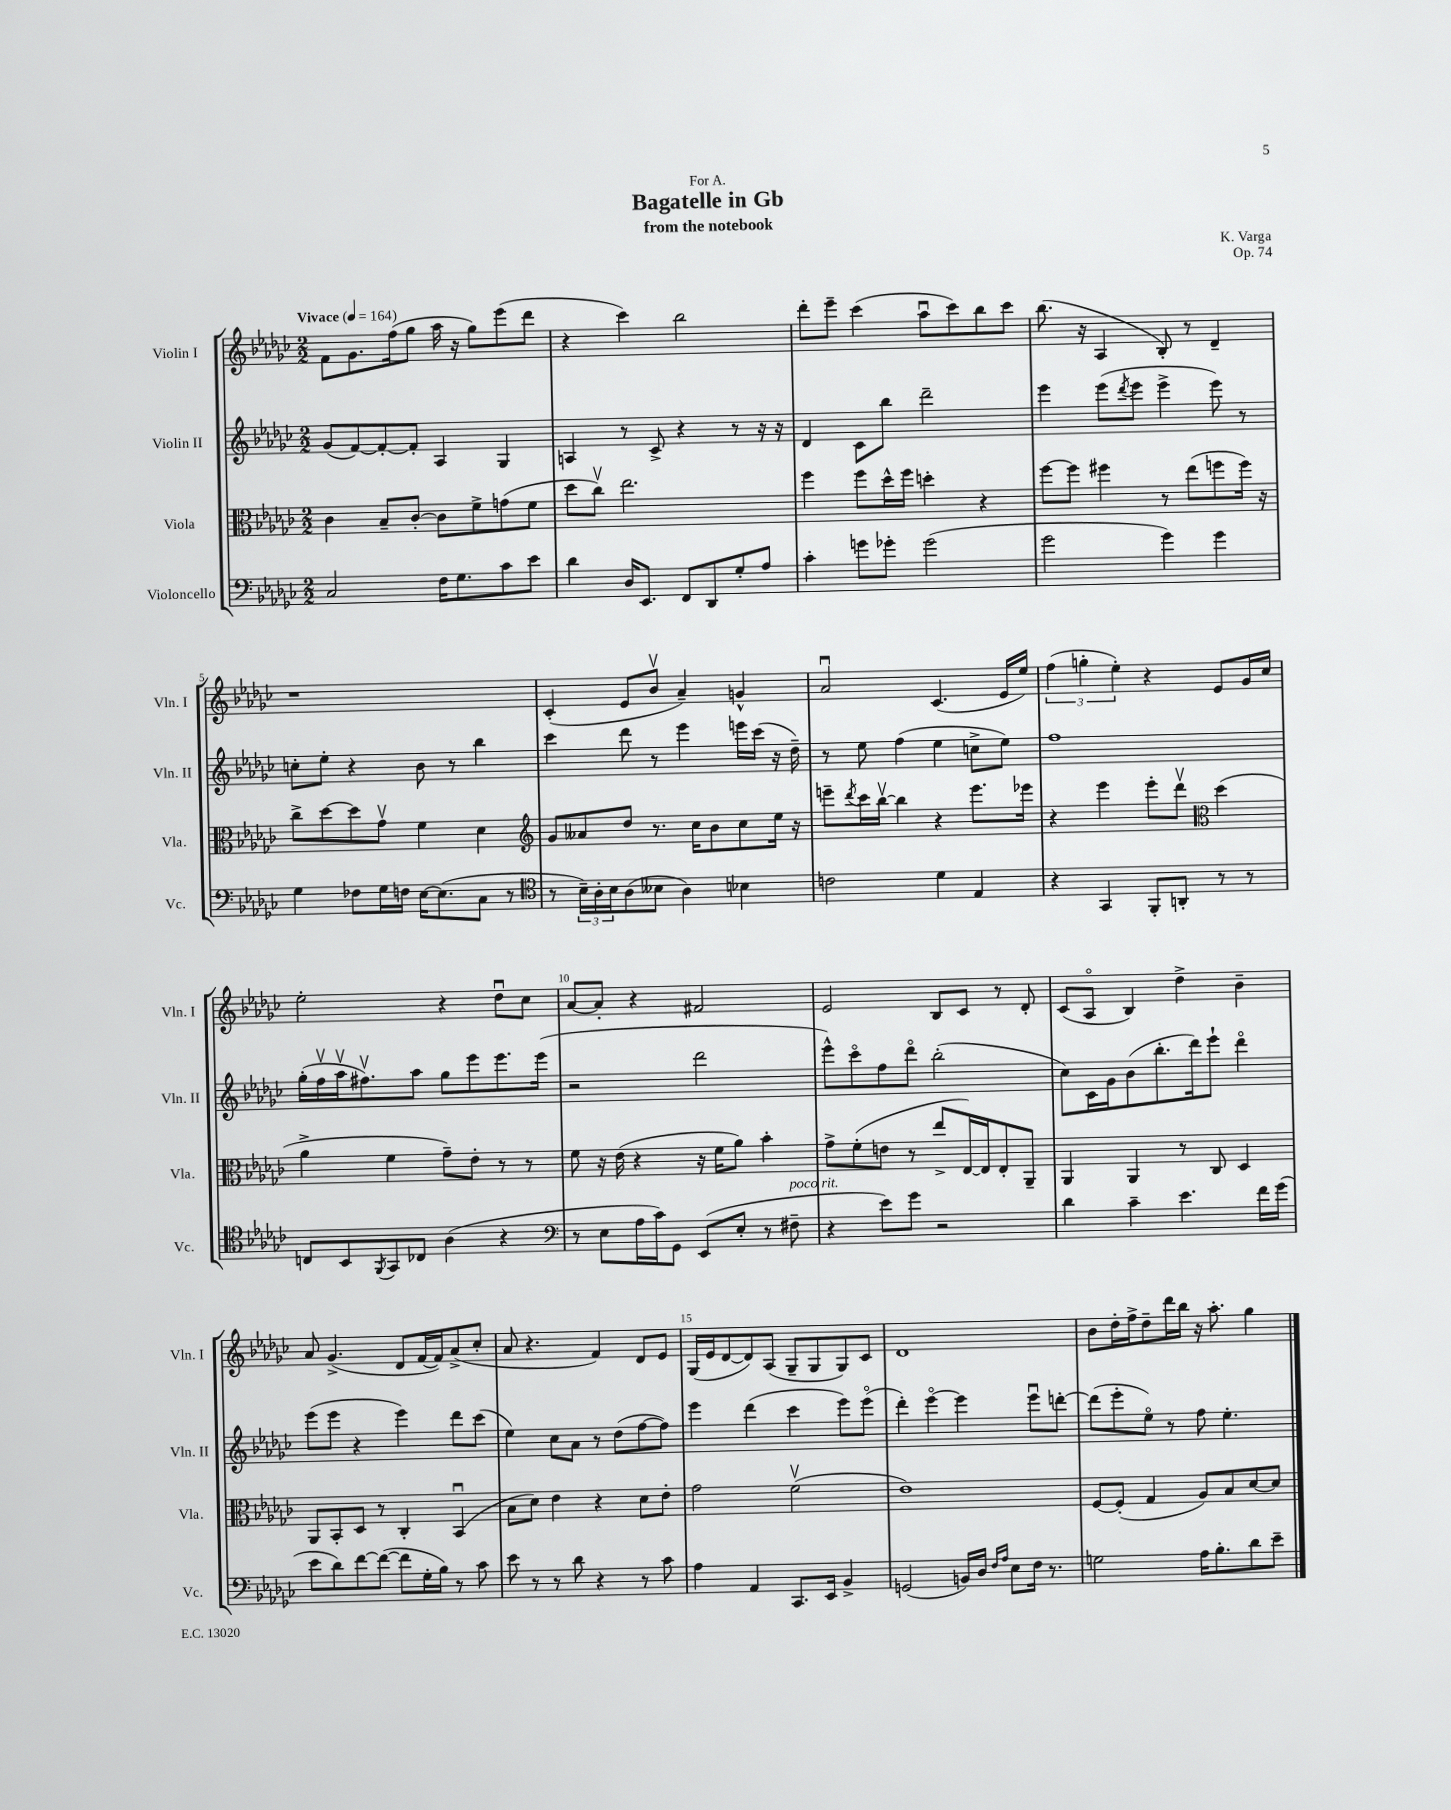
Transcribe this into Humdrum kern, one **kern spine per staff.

**kern	**kern	**kern	**kern
*staff4	*staff3	*staff2	*staff1
*clefF4	*clefC3	*clefG2	*clefG2
*k[b-e-a-d-g-c-]	*k[b-e-a-d-g-c-]	*k[b-e-a-d-g-c-]	*k[b-e-a-d-g-c-]
*M2/2	*M2/2	*M2/2	*M2/2
*MM164	*MM164	*MM164	*MM164
2C-	4c-	(8g-	8f
.	.	[8f)	8.g-
.	8B-~	8f'_	.
.	.	.	(16ff
.	[8c-'	8f']	8gg-
16F	8c-]	4A-	16aa-
8.G-	.	.	16r
.	8f^	.	8gg-)
8c-	(8g	4G-	(8eee-
8e-	8f	.	8ddd-
=	=	=	=
4d-	8dd-	4A	4r
.	8cc-v)	.	.
16D-	2.ee-	8r	4ccc-)
8.EE-	.	.	.
.	.	8c-^	.
8FF	.	4r	2bb-
8DD-	.	.	.
8G-'	.	8r	.
8A-	.	16r	.
.	.	16r	.
=	=	=	=
4c-'	4ff	4d-	8ddd-'
.	.	.	8eee-~
8g	8ff	8c-	(4ccc-
8g-'	16dd-^^	8bb-	.
.	16ff	.	.
(2g-	4dd'	2ddd-~	8aa-u
.	.	.	8ccc-)
.	4r	.	8bb-
.	.	.	8ccc-
=	=	=	=
2g-	[8ff	4eee-	(8.bb-
.	8ff]	.	.
.	.	.	16r
.	4ff#	(8eee-	4A-
.	.	8qddd-	.
.	.	8eee-	.
4g-)	8r	4eee-^	8B-')
.	(8ee-	.	8r
4g-	8ff	8eee-)	4d-~
.	16ff)	8r	.
.	16r	.	.
=	=	=	=
4G-	8cc-^	8cc'	1r
.	[8dd-	8ee-'	.
8F-	8dd-]	4r	.
16G-	8g-v	.	.
16F	.	.	.
[16E-	4f	8b-	.
(8.E-]	.	.	.
.	.	8r	.
8C-	4d-	4bb-	.
8r	.	.	.
=	=	=	=
*clefC4	*clefG2	*	*
8r	8g-	4ccc-	(4c-'
24B-~)	8a--	.	.
24A-'	.	.	.
24B-	.	.	.
(8A-	8dd-	8ddd-	8e-
8B--	8.r	8r	8b-v
4A-)	.	4eee-	4a-~)
.	16cc-	.	.
.	8b-	.	.
4B-	8cc-	16eee	4g^^
.	.	(16ccc-	.
.	16ee-	16r	.
.	16r	16dd-~)	.
=	=	=	=
2c	8eee~	8r	2a-u
.	8qddd-	.	.
.	16ccc-	8ee-	.
.	[16bb-v	.	.
.	4bb-]	(4ff	.
4d-	4r	4ee-	(4.c-
4E-	8.eee	8cc^	.
.	.	8ee-)	16e-
.	16eee-	.	16ee-)
=	=	=	=
4r	4r	1ff	(6ff
.	.	.	6gg'
4GG-	4eee-	.	.
.	.	.	6ee-')
8FF'	8eee-'	.	4r
8AA'	8ddd-v	.	.
*	*clefC3	*	*
8r	(4dd-	.	8e-
8r	.	.	16g-
.	.	.	16cc-
=	=	=	=
8C	4a-^	(16gg-'	2ee-'
.	.	16ffv	.
8BB-	.	16aa-v	.
.	.	8.ff#v)	.
8qFF	.	.	.
8GG-	4f	.	.
8C-	.	8aa-	.
(4A-	8g-~)	8gg-	4r
.	8e-'	8eee-	.
4r	8r	8.eee-	8dd-u
.	8r	.	8cc-
.	.	(16eee-	.
=	=	=	=
*clefF4	*	*	*
8r	8f	2r	[8a-
8E-	16r	.	8a-']
.	(16e-	.	.
16A-	4r	.	4r
16c-)	.	.	.
8GG-	.	.	.
(8EE-	16r	2ddd-	2f#
.	16f	.	.
8E-'	8a-)	.	.
8r	4b-'	.	.
8F#~	.	.	.
=	=	=	=
4r	8g-^	8eee-^^)	2e-
.	(8f'	8ccc-o	.
8e-)	8e	8ff	.
8g-	8r	8ddd-o	.
2r	8ee-^	(2bb-'	8B-
.	[16E-)	.	8c-
.	16E-]	.	.
.	8E-'	.	8r
.	8AA-~	.	8d-'
=	=	=	=
4d-	4AA-	8cc-)	(8c-
.	.	16c-	8A-o
.	.	16g-	.
4c-~	4AA-	(8b-	4B-)
.	.	8.bb-'	.
4.e-	8r	.	4dd-^
.	.	16ddd-)	.
.	8C-	8eee-`	.
.	4D-	4ddd-o	4b-~
16f	.	.	.
(16g-	.	.	.
=	=	=	=
8e-	8AA-	(8eee-	8a-
8d-)	8BB-'	8eee-	(4.g-^
[8f	8D-	4r	.
(8f_	8r	.	.
8f]	4C-'	4eee-)	8d-
16G-'	.	.	[16f
16B-)	.	.	16f])
8r	(4BB-u	8ddd-	(8a-^
8c-	.	(8ccc-	8cc-'
=	=	=	=
8e-	8B-	4ee-)	8a-
8r	8d-)	.	4.r
8r	4e-	8cc-	.
8d-	.	8a-	.
4r	4r	8r	4f)
.	.	(8dd-	.
8r	8d-	[8ff	8d-
8c-	8e-'	8ff])	8e-
=	=	=	=
4A-	2g-	4eee-	(16G-
.	.	.	16e-
.	.	.	[8d-
4AA-	.	(4ddd-	8d-])
.	.	.	(8A-
8.CC-	(2fv	4ccc-	8G-~
.	.	.	8G-
16EE-	.	.	.
4BB-^	.	8eee-)	8G-)
.	.	(8eee-o	8c-
=	=	=	=
(2GG	1e-)	4ddd-')	1d-
.	.	[4eee-o	.
16BB)	.	4eee-]	.
16D-	.	.	.
16qqF	.	.	.
16qqA-	.	.	.
8E-	.	.	.
16F	.	8eee-u	.
8.r	.	.	.
.	.	[8ddd'	.
=	=	=	=
2G	[8F	(8ddd]	8b-
.	(8F']	8eee-'	16dd-'
.	.	.	16ff^
.	4G-	8ee-o)	8dd-~
.	.	8r	16ddd-
.	.	.	16bb-
16A-	8A-)	8ff	16r
8.B-'	.	.	8.aa-'
.	8B-	4.ee-'	.
8d-	[8d-	.	4gg-
8e-~	8d-]	.	.
==	==	==	==
*-	*-	*-	*-
